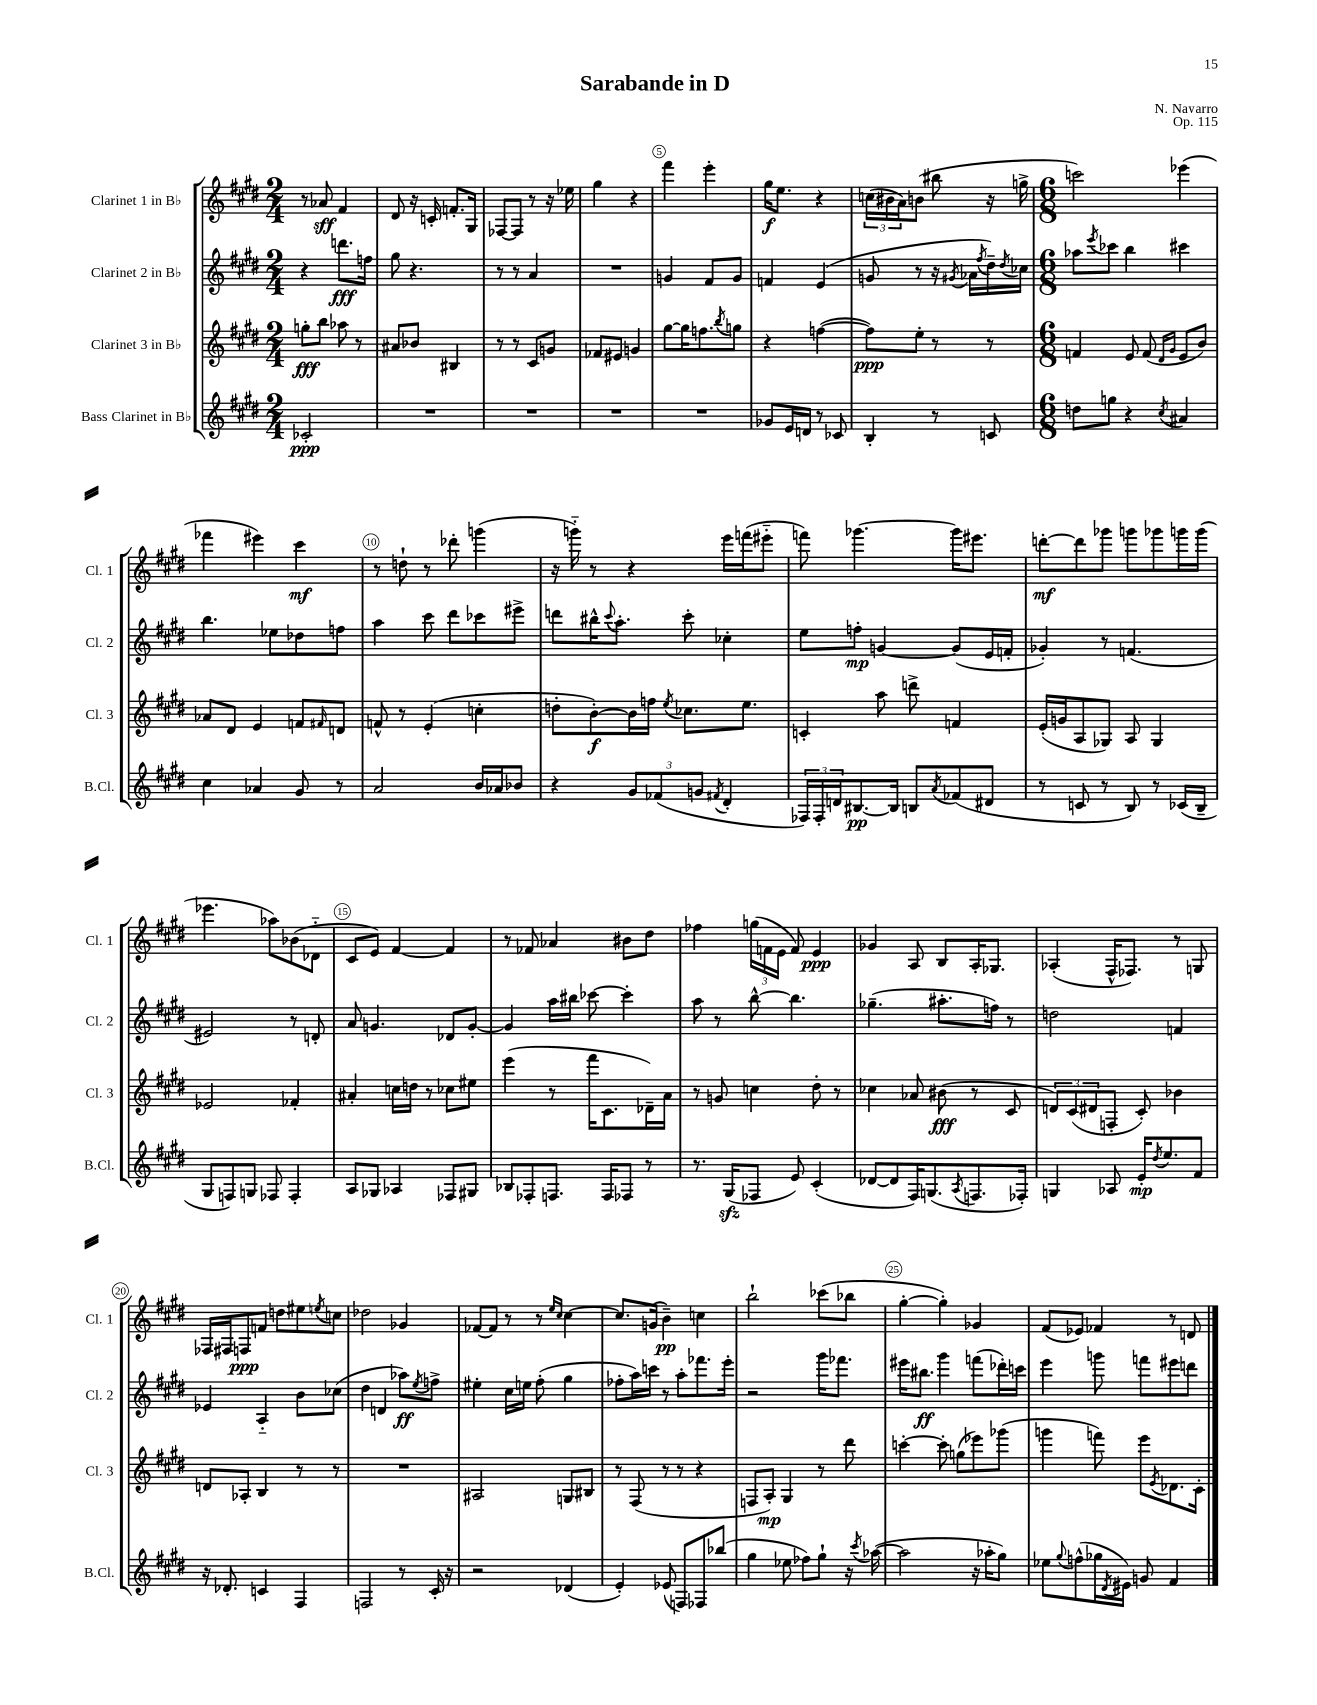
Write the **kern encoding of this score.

**kern	**dynam	**kern	**dynam	**kern	**dynam	**kern	**dynam
*part4	*part4	*part3	*part3	*part2	*part2	*part1	*part1
*staff4	*staff4	*staff3	*staff3	*staff2	*staff2	*staff1	*staff1
*I"Bass Clarinet in B♭	*	*I"Clarinet 3 in B♭	*	*I"Clarinet 2 in B♭	*	*I"Clarinet 1 in B♭	*
*I'B.Cl.	*	*I'Cl. 3	*	*I'Cl. 2	*	*I'Cl. 1	*
*clefG2	*	*clefG2	*	*clefG2	*	*clefG2	*
*k[f#c#g#d#]	*	*k[f#c#g#d#]	*	*k[f#c#g#d#]	*	*k[f#c#g#d#]	*
*M2/4	*	*M2/4	*	*M2/4	*	*M2/4	*
=1	=1	=1	=1	=1	=1	=1	=1
2c-X'/	ppp	8ggn'\L	fff	4r	.	8r	.
.	.	8bb\J	.	.	.	8a-X/	sff
.	.	8aa-X\	.	8.dddn\L	fff	4f#/	.
.	.	8r	.	.	.	.	.
.	.	.	.	16ffn\Jk	.	.	.
=2	=2	=2	=2	=2	=2	=2	=2
2r	.	8a#X/L	.	8gg#\	.	8d#/	.
.	.	8b-X/J	.	4.r	.	16r	.
.	.	.	.	.	.	16cn'/	.
.	.	4B#X/	.	.	.	8.fn'/L	.
.	.	.	.	.	.	16G#/Jk	.
=3	=3	=3	=3	=3	=3	=3	=3
2r	.	8r	.	8r	.	[8F-X/L	.
.	.	8r	.	8r	.	8F-/J]	.
.	.	8c#/L	.	4a/	.	8r	.
.	.	8gn/J	.	.	.	16r	.
.	.	.	.	.	.	16ee-X\	.
=4	=4	=4	=4	=4	=4	=4	=4
2r	.	8f-X/L	.	2r	.	4gg#\	.
.	.	8e#X/J	.	.	.	.	.
.	.	4gn/	.	.	.	4r	.
=5	=5	=5	=5	=5	=5	=5	=5
2r	.	[8gg#\L	.	4gn/	.	4fff#\	.
.	.	16gg#\K]	.	.	.	.	.
.	.	8.ffn\	.	.	.	.	.
.	.	.	.	8f#/L	.	4eee'\	.
.	.	8qbb/	.	.	.	.	.
.	.	8ggn\J	.	8g/J	.	.	.
=6	=6	=6	=6	=6	=6	=6	=6
8g-X/L	.	4r	.	4fn/	.	16gg#\KL	f
.	.	.	.	.	.	8.ee\J	.
16e/L	.	.	.	.	.	.	.
16dn/JJ	.	.	.	.	.	.	.
8r	.	([4ffn\	.	(4e/	.	4r	.
8c-X/	.	.	.	.	.	.	.
=7	=7	=7	=7	=7	=7	=7	=7
4B'/	.	8ff\L])	ppp	8gn/	.	(24ccn\LL	.
.	.	.	.	.	.	24b#X\	.
.	.	.	.	.	.	24a\J)	.
.	.	8ee'\J	.	8r	.	(8bn\J	.
8r	.	8r	.	16r	.	8bb#X\	.
.	.	.	.	8qg#X/	.	.	.
.	.	.	.	16a-X\LL	.	.	.
.	.	.	.	8qff#/	.	.	.
8cn/	.	8r	.	16dd#~\)	.	16r	.
.	.	.	.	8qdd#/	.	.	.
.	.	.	.	16cc-X\JJ	.	16ggn^\	.
=8	=8	=8	=8	=8	=8	=8	=8
*M6/8	*	*M6/8	*	*M6/8	*	*M6/8	*
8ddn\L	.	4fn/	.	8aa-X\L	.	2cccn\)	.
.	.	.	.	8qeee/	.	.	.
8ggn\J	.	.	.	8ccc-X\J	.	.	.
4r	.	8e/	.	4bb\	.	.	.
.	.	(8f/	.	.	.	.	.
.	.	16qqd#/LL	.	.	.	.	.
8qcc#/	.	16qqg#/JJ	.	.	.	.	.
4a#X/	.	8e/L	.	4ccc#X\	.	(4eee-X\	.
.	.	8b/J)	.	.	.	.	.
!!LO:LB:g=z
=9	=9	=9	=9	=9	=9	=9	=9
4cc#\	.	8a-X/L	.	4.bb\	.	4fff-X\	.
.	.	8d#/J	.	.	.	.	.
4a-X/	.	4e/	.	.	.	4eee#X\)	.
.	.	.	.	8ee-X\L	.	.	.
8g#/	.	8fn/L	.	8dd-X\	.	4ccc#\	mf
.	.	16qqf#X/	.	.	.	.	.
8r	.	8dn/J	.	8ffn\J	.	.	.
=10	=10	=10	=10	=10	=10	=10	=10
2a/	.	8fn^^/	.	4aa\	.	8r	.
.	.	8r	.	.	.	8ddn`\	.
.	.	(4e'/	.	8ccc#\	.	8r	.
.	.	.	.	8ddd#\L	.	8ddd-X'\	.
16b/LL	.	4ccn'\	.	8ccc-X\	.	(4gggn\	.
16a-X/J	.	.	.	.	.	.	.
8b-X/J	.	.	.	8eee#X^\J	.	.	.
=11	=11	=11	=11	=11	=11	=11	=11
4r	.	8ddn'\L	.	8dddn\L	.	16r	.
.	.	.	.	.	.	16gggn\)	.
.	.	[8b'\)	f	16bb#X^^\K	.	8r	.
.	.	.	.	8qqccc#/	.	.	.
.	.	.	.	8.aa'\J	.	.	.
12g#/L	.	16b\L]	.	.	.	4r	.
.	.	16ffn\JJ	.	.	.	.	.
(12f-X/	.	.	.	.	.	.	.
.	.	8qee/	.	.	.	.	.
.	.	8.cc-X\L	.	8ccc#'\	.	.	.
12gn/J	.	.	.	.	.	.	.
8qf#X/	.	.	.	.	.	.	.
4d#'/	.	.	.	4cc-X'\	.	16eee\LL	.
.	.	8.ee\J	.	.	.	(16fffn\J	.
.	.	.	.	.	.	8eee#X\J	.
=12	=12	=12	=12	=12	=12	=12	=12
24F-X/LL)	.	4cn'/	.	8ee\L	.	8fffn\)	.
24F-'/	.	.	.	.	.	.	.
24dn/J	.	.	.	.	.	.	.
[8.B#X/	pp	.	.	8ffn'\J	mp	[4.ggg-X\	.
.	.	8aa\	.	[4gn/	.	.	.
16B#/Jk]	.	.	.	.	.	.	.
8Bn/L	.	8dddn^\	.	.	.	.	.
8qa/	.	.	.	.	.	.	.
(8f-X/	.	4fn/	.	(8g/L]	.	16ggg-\KL]	.
.	.	.	.	.	.	8.eee#X\J	.
8d#X/J	.	.	.	16e/L	.	.	.
.	.	.	.	16fn'/JJ	.	.	.
=13	=13	=13	=13	=13	=13	=13	=13
8r	.	(16e'/LL	.	4g-X'/)	.	[8dddn'\L	mf
.	.	16gn/J	.	.	.	.	.
8cn/	.	8A/	.	.	.	8ddd\]	.
8r	.	8G-X/J)	.	8r	.	8ggg-X\J	.
8B/)	.	8A/	.	(4.fn/	.	8gggn\L	.
8r	.	4G-/	.	.	.	8ggg-X\	.
(16c-X/LL	.	.	.	.	.	16gggn\L	.
16B~/JJ	.	.	.	.	.	(16ggg\JJ	.
!!LO:LB:g=z
=14	=14	=14	=14	=14	=14	=14	=14
8G#/L	.	2e-X/	.	2e#X/)	.	4.eee-X\	.
8Fn/)	.	.	.	.	.	.	.
8Gn/J	.	.	.	.	.	.	.
8F-X/	.	.	.	.	.	8aa-X\L)	.
4F-'/	.	4f-X'/	.	8r	.	(8b-X\	.
.	.	.	.	8dn'/	.	8d-X\J	.
=15	=15	=15	=15	=15	=15	=15	=15
8A/L	.	4a#X'/	.	8a/	.	8c#/L	.
8G-X/J	.	.	.	4.gn/	.	8e/J)	.
4A-X/	.	16ccn\LL	.	.	.	[4f#/	.
.	.	16ddn\JJ	.	.	.	.	.
.	.	8r	.	.	.	.	.
8F-X/L	.	8cc-X\L	.	8d-X/L	.	4f#/]	.
8G#X/J	.	8ee#X\J	.	[8g'/J	.	.	.
=16	=16	=16	=16	=16	=16	=16	=16
8B-X/L	.	(4eee\	.	4g/]	.	8r	.
8F-X'/	.	.	.	.	.	8f-X/	.
8.Fn/J	.	8r	.	16aa\LL	.	4a-X/	.
.	.	.	.	16bb#X\JJ	.	.	.
.	.	16fff#\KL	.	[8ccc-X\	.	.	.
16F/KL	.	8.c#\	.	.	.	.	.
8F-X/J	.	.	.	4ccc-'\]	.	8b#X\L	.
8r	.	16d-X~\L)	.	.	.	8dd#\J	.
.	.	16a\JJ	.	.	.	.	.
=17	=17	=17	=17	=17	=17	=17	=17
8.r	.	8r	.	8aa\	.	4ff-X\	.
.	.	8gn/	.	8r	.	.	.
(16G#zz/KL	.	.	.	.	.	.	.
8F-X/J	.	4ccn\	.	[8bb^^\	.	(24ggn\LL	.
.	.	.	.	.	.	24fn\	.
.	.	.	.	.	.	24e\JJ	.
8e/)	.	.	.	4.bb\]	.	8f/)	.
(4c#'/	.	8dd#'\	.	.	.	4e/	ppp
.	.	8r	.	.	.	.	.
=18	=18	=18	=18	=18	=18	=18	=18
[8d-X/L	.	4cc-X\	.	(4.gg-X~\	.	4g-X/	.
8d-/]	.	.	.	.	.	.	.
16F#/K)	.	8a-X/	.	.	.	8A/	.
(8.Gn/	.	.	.	.	.	.	.
.	.	(8b#X\	fff	8.aa#X'\L	.	8B/L	.
8qA/	.	.	.	.	.	.	.
8.Fn/	.	8r	.	.	.	16A'/K	.
.	.	.	.	16ffn\Jk)	.	8.G-X/J	.
.	.	8c#/	.	8r	.	.	.
16F-X'/Jk)	.	.	.	.	.	.	.
=19	=19	=19	=19	=19	=19	=19	=19
4Gn/	.	12dn/L)	.	2ddn\	.	(4A-X'/	.
.	.	(12c#/	.	.	.	.	.
.	.	12d#X/	.	.	.	.	.
8A-X/	.	8Fn'/J	.	.	.	16F#^^/KL	.
.	.	.	.	.	.	8.F-X/J)	.
16e'/KL	mp	8c#'/)	.	.	.	.	.
8qdd#/	.	.	.	.	.	.	.
8.ee/	.	.	.	.	.	.	.
.	.	4b-X\	.	4fn/	.	8r	.
8f#/J	.	.	.	.	.	8Gn/	.
!!LO:LB:g=z
=20	=20	=20	=20	=20	=20	=20	=20
16r	.	8dn/L	.	4e-X/	.	16F-X/LL	.
8.d-X'/	.	.	.	.	.	16F#X/J	.
.	.	8A-X'/J	.	.	.	8Fn/	ppp
4cn/	.	4B/	.	4A/	.	8fn/J	.
.	.	.	.	.	.	8ddn\L	.
4F#/	.	8r	.	8b\L	.	8ee#X\	.
.	.	.	.	.	.	8qeen/	.
.	.	8r	.	(8cc-X\J	.	8ccn\J	.
=21	=21	=21	=21	=21	=21	=21	=21
2Fn/	.	2.r	.	4dd#\	.	2dd-X\	.
.	.	.	.	4dn/	.	.	.
8r	.	.	.	8aa-X\L)	ff	4g-X/	.
.	.	.	.	8qee/	.	.	.
16c#'/	.	.	.	8ffn^\J	.	.	.
16r	.	.	.	.	.	.	.
=22	=22	=22	=22	=22	=22	=22	=22
2r	.	2A#X/	.	4ee#X'\	.	[8f-X/L	.
.	.	.	.	.	.	8f-/J]	.
.	.	.	.	16cc#\LL	.	8r	.
.	.	.	.	16een\JJ	.	.	.
.	.	.	.	(8ff#'\	.	8r	.
.	.	.	.	.	.	16qqee/LL	.
.	.	.	.	.	.	16qqcc#/JJ	.
(4d-X/	.	8Gn/L	.	4gg#\	.	[4cc#\	.
.	.	8B#X/J	.	.	.	.	.
=23	=23	=23	=23	=23	=23	=23	=23
4e'/)	.	8r	.	8ff-X'\L	.	8.cc#/L]	.
.	.	(8F#/	.	16aa\L)	.	.	.
.	.	.	.	16cccn\JJ	.	(16gn/Jk	.
(8e-X/	.	8r	.	8r	.	4b~\)	pp
8Fn/L)	.	8r	.	8aa'\L	.	.	.
8F-X/	.	4r	.	8.fff-X\	.	4ccn\	.
(8bb-X/J	.	.	.	.	.	.	.
.	.	.	.	16eee'\Jk	.	.	.
=24	=24	=24	=24	=24	=24	=24	=24
4gg#\	.	8Fn/L	.	2r	.	2bb`\	.
.	.	8A'/J)	mp	.	.	.	.
8ee-X\	.	4G#/	.	.	.	.	.
8ff-X\L)	.	.	.	.	.	.	.
8gg#`\J	.	8r	.	16ggg#\KL	.	(8ccc-X\L	.
.	.	.	.	8.fff-X\J	.	.	.
16r	.	8ddd#\	.	.	.	8bb-X\J	.
8qccc#/	.	.	.	.	.	.	.
([16aa-X\	.	.	.	.	.	.	.
=25	=25	=25	=25	=25	=25	=25	=25
2aa-\]	.	[4cccn'\	.	16eee#X\KL	.	[4gg#'\	.
.	.	.	.	8.bb#X\J	ff	.	.
.	.	8ccc'\]	.	4ggg#\	.	4gg#'\])	.
.	.	(8ggn\L	.	.	.	.	.
16r	.	8eee-X\)	.	(8fffn\L	.	4g-X/	.
16aa-X'\KL	.	.	.	.	.	.	.
8gg#\J)	.	(8ggg-X\J	.	16ddd-X'\L)	.	.	.
.	.	.	.	16cccn\JJ	.	.	.
=26	=26	=26	=26	=26	=26	=26	=26
8ee-X\L	.	4gggn\	.	4eee\	.	(8f#/L	.
8qqgg#/	.	.	.	.	.	.	.
(8ffn^^\	.	.	.	.	.	8e-X/J)	.
16gg-X\L	.	8fffn\)	.	8gggn\	.	4f-X/	.
8qd#/	.	.	.	.	.	.	.
16e#X\JJ)	.	.	.	.	.	.	.
8gn/	.	8eee\L	.	8fffn\L	.	.	.
.	.	8qe/	.	.	.	.	.
4f#/	.	8.d-X\	.	8eee#X\	.	8r	.
.	.	.	.	8dddn\J	.	8dn/	.
.	.	16c#'\Jk	.	.	.	.	.
==	==	==	==	==	==	==	==
*-	*-	*-	*-	*-	*-	*-	*-
